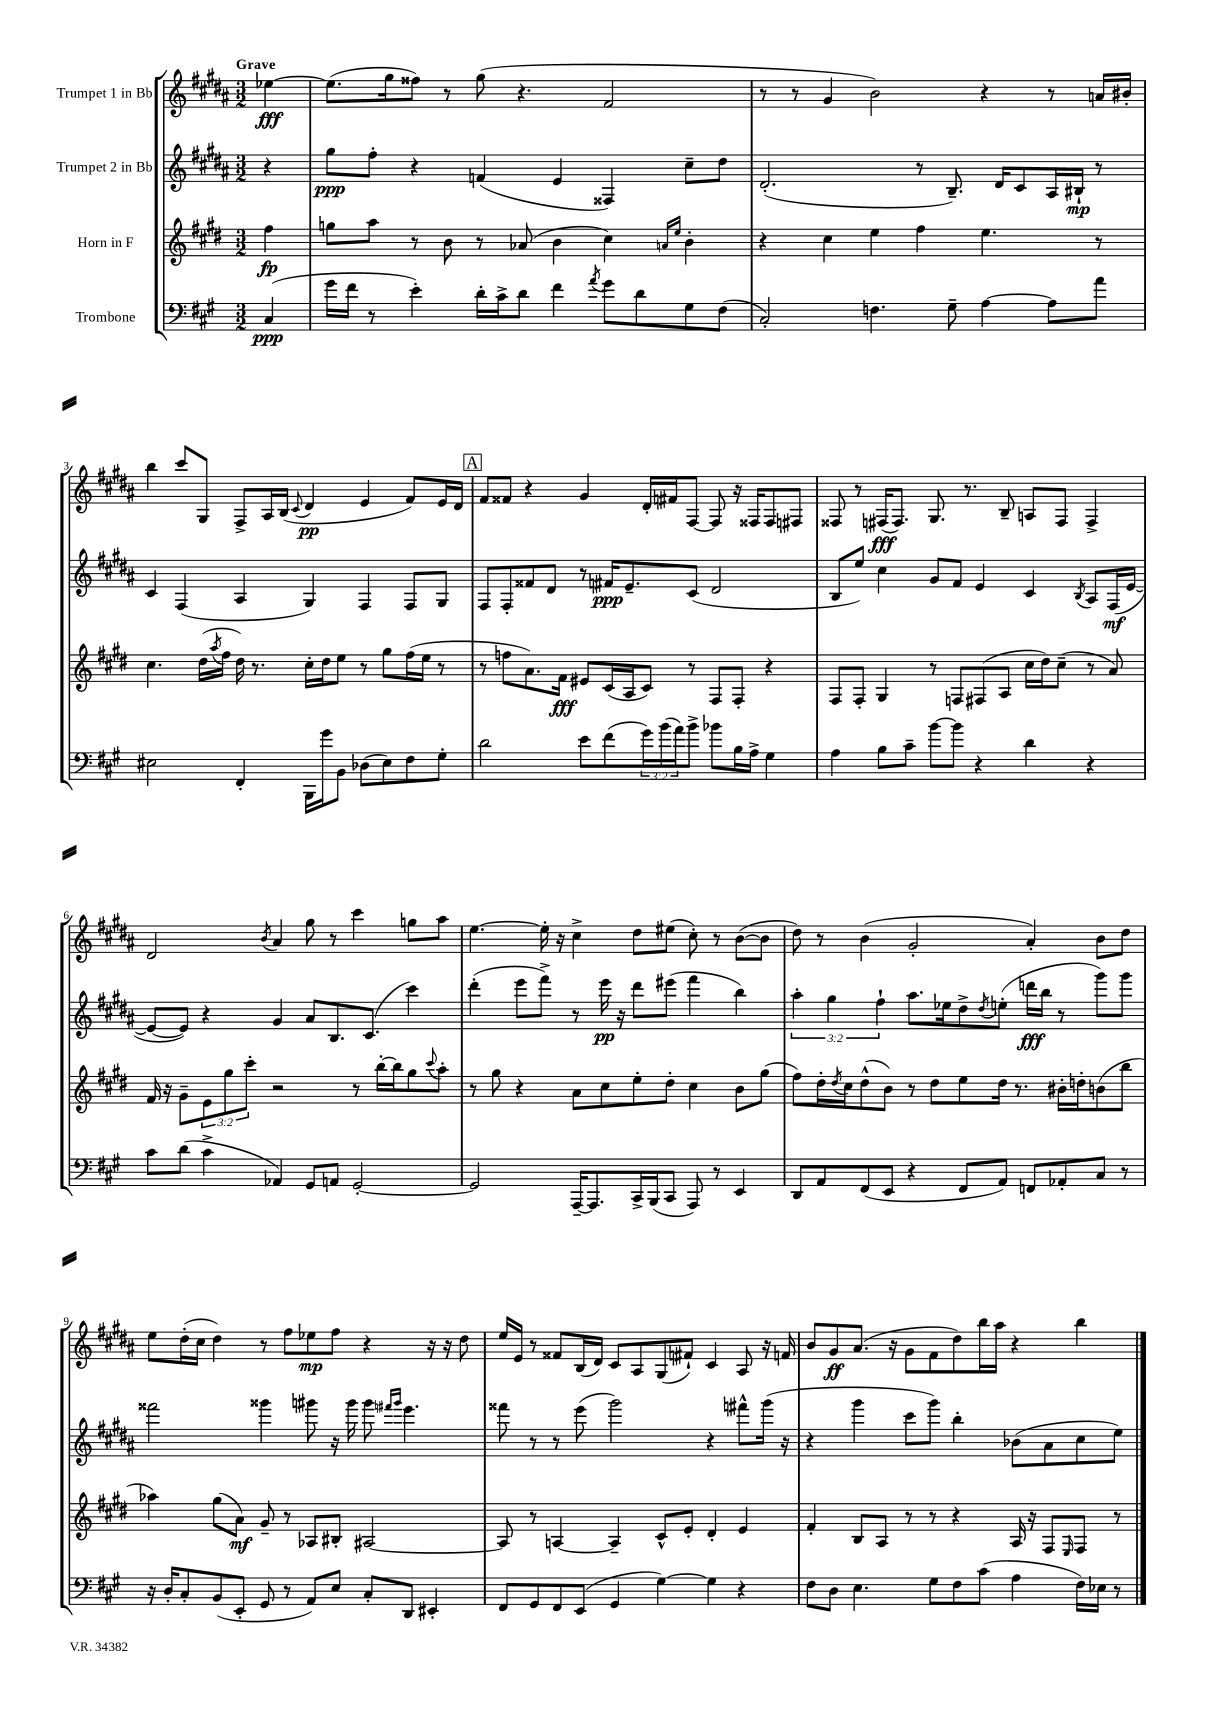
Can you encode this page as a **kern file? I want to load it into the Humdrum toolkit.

**kern	**dynam	**kern	**dynam	**kern	**dynam	**kern	**dynam
*part4	*part4	*part3	*part3	*part2	*part2	*part1	*part1
*staff4	*staff4	*staff3	*staff3	*staff2	*staff2	*staff1	*staff1
*I"Trombone	*	*I"Horn in F	*	*I"Trumpet 2 in Bb	*	*I"Trumpet 1 in Bb	*
*clefF4	*	*clefG2	*	*clefG2	*	*clefG2	*
*k[f#c#g#]	*	*k[f#c#g#d#]	*	*k[f#c#g#d#a#]	*	*k[f#c#g#d#a#]	*
*M3/2	*	*M3/2	*	*M3/2	*	*M3/2	*
=	=	=	=	=	=	=	=
!	!	!	!	!	!	!LO:TX:a:B:t=Grave	!
(4C#/	ppp	4ff#\	fp	4r	.	[4ee-X\	fff
=1	=1	=1	=1	=1	=1	=1	=1
16g#\LL	.	8ggn\L	.	8gg#\L	ppp	(8.ee-\L]	.
16f#\JJ	.	.	.	.	.	.	.
8r	.	8aa\J	.	8ff#'\J	.	.	.
.	.	.	.	.	.	16gg#\k	.
4e'\)	.	8r	.	4r	.	8ff##X\J)	.
.	.	8b\	.	.	.	8r	.
16d'\LL	.	8r	.	(4fn/	.	(8gg#\	.
16c#^\J	.	.	.	.	.	.	.
8d\J	.	(8a-X/	.	.	.	4.r	.
4f#\	.	4b\	.	4e/	.	.	.
8qa/	.	.	.	.	.	.	.
8g#\L	.	4cc#\)	.	4F##X/)	.	2f#/	.
8d\	.	.	.	.	.	.	.
.	.	16qqan/LL	.	.	.	.	.
.	.	16qqee/JJ	.	.	.	.	.
8G#\	.	4b'\	.	8cc#~\L	.	.	.
(8F#\J	.	.	.	8dd#\J	.	.	.
=2	=2	=2	=2	=2	=2	=2	=2
2C#'/)	.	4r	.	(2.d#'/	.	8r	.
.	.	.	.	.	.	8r	.
.	.	4cc#\	.	.	.	4g#/	.
4.Fn\	.	4ee\	.	.	.	2b\)	.
.	.	4ff#\	.	8r	.	.	.
8G#~\	.	.	.	8.B~/)	.	.	.
[4A\	.	4.ee\	.	.	.	4r	.
.	.	.	.	16d#/KL	.	.	.
.	.	.	.	8c#/	.	.	.
8A\L]	.	.	.	16A#/L	.	8r	.
.	.	.	.	16B#X`/JJ	mp	.	.
8a\J	.	8r	.	8r	.	16an/LL	.
.	.	.	.	.	.	16b#X'/JJ	.
!!LO:LB:g=z
=3	=3	=3	=3	=3	=3	=3	=3
2E#X\	.	4.cc#\	.	4c#/	.	4bb\	.
.	.	.	.	(4F#/	.	8ccc#/L	.
.	.	(16dd#\LL	.	.	.	8G#/J	.
.	.	8qaa/	.	.	.	.	.
.	.	16ff#\JJ	.	.	.	.	.
4FF#'/	.	16dd#\)	.	4A#/	.	8F#^/L	.
.	.	8.r	.	.	.	.	.
.	.	.	.	.	.	16A#/L	.
.	.	.	.	.	.	(16B/JJ	.
.	.	.	.	.	.	8qqc#/	.
16BBB\LL	.	16cc#'\LL	.	4G#/)	.	4d#/	pp
16g#\J	.	16dd#\J	.	.	.	.	.
8BB\J	.	8ee\J	.	.	.	.	.
(8D-X\L	.	8r	.	4F#/	.	4e/	.
8E#\)	.	8gg#\L	.	.	.	.	.
8F#\	.	(16ff#\L	.	8F#/L	.	8f#/L)	.
.	.	16ee\JJ	.	.	.	.	.
8G#'\J	.	8r	.	8G#/J	.	16e/L	.
.	.	.	.	.	.	16d#/JJ	.
!!LO:REH:place=s1:t=A
=4	=4	=4	=4	=4	=4	=4	=4
2d\	.	8r	.	8F#/L	.	8f#/L	.
.	.	8ffn\L	.	8F#'/	.	8f##X/J	.
.	.	8.a\)	.	8f##X/	.	4r	.
.	.	.	.	8d#/J	.	.	.
.	.	16f#\Jk	fff	.	.	.	.
8e\L	.	8e#X/L	.	8r	.	4g#/	.
(8f#\	.	(16c#/L	.	16f#X/KL	ppp	.	.
.	.	16A/J	.	8.e~/	.	.	.
24g#\L)	.	8c#/J)	.	.	.	16d#'/LL	.
(24b\	.	.	.	.	.	.	.
.	.	.	.	.	.	16f#X/J	.
24a\J)	.	.	.	.	.	.	.
8b^\J	.	8r	.	(8c#/J	.	[8F#/J	.
8b-X\L	.	8F#/L	.	2d#/	.	8F#/]	.
16B\L	.	8F#'/J	.	.	.	16r	.
16A^\JJ	.	.	.	.	.	16F##X/KL	.
4G#\	.	4r	.	.	.	8F##/	.
.	.	.	.	.	.	8F#X/J	.
=5	=5	=5	=5	=5	=5	=5	=5
4A\	.	8F#/L	.	8B/L	.	8F##X/	.
.	.	8F#'/J	.	8ee/J)	.	8r	.
8B\L	.	4G#/	.	4cc#\	.	(16F#X/KL	fff
.	.	.	.	.	.	8.F#/J)	.
8c#~\J	.	.	.	.	.	.	.
[8b\L	.	8r	.	8g#/L	.	8.G#/	.
8b\J]	.	8Fn/L	.	8f#/J	.	.	.
.	.	.	.	.	.	8.r	.
4r	.	(8F#X/	.	4e/	.	.	.
.	.	8A/J	.	.	.	8B~/	.
4d\	.	16cc#\LL	.	4c#/	.	8An/L	.
.	.	16dd#\J)	.	.	.	.	.
.	.	(8cc#~\J	.	.	.	8F#/J	.
.	.	.	.	8qB/	.	.	.
4r	.	8r	.	8A#/L	.	4F#^/	.
.	.	8a/)	.	(16F#/L	mf	.	.
.	.	.	.	[16e/JJ	.	.	.
!!LO:LB:g=z
=6	=6	=6	=6	=6	=6	=6	=6
8c#\L	.	16f#/	.	8e/L_	.	2d#/	.
.	.	16r	.	.	.	.	.
(8d\J	.	8g#~\L	.	8e/J])	.	.	.
4c#^\	.	12e\	.	4r	.	.	.
.	.	12gg#\	.	.	.	.	.
.	.	12ccc#'\J	.	.	.	.	.
.	.	.	.	.	.	8qb/	.
4AA-X/)	.	2r	.	4g#/	.	4a#/	.
8GG#/L	.	.	.	8a#/L	.	8gg#\	.
8AAn/J	.	.	.	8.B/	.	8r	.
[2GG#'/	.	8r	.	.	.	4ccc#\	.
.	.	.	.	(8.c#/J	.	.	.
.	.	[16bb'\LL	.	.	.	.	.
.	.	16bb\J]	.	.	.	.	.
.	.	8gg#\	.	4ccc#\)	.	8ggn\L	.
.	.	8qqccc#/	.	.	.	.	.
.	.	8aa'\J	.	.	.	8aa#\J	.
=7	=7	=7	=7	=7	=7	=7	=7
2GG#/]	.	8r	.	(4ddd#'\	.	[4.ee\	.
.	.	8gg#\	.	.	.	.	.
.	.	4r	.	8eee\L	.	.	.
.	.	.	.	8fff#^\J)	.	16ee'\]	.
.	.	.	.	.	.	16r	.
[16AAA~/KL	.	8a\L	.	8r	.	4cc#^\	.
8.AAA/]	.	.	.	.	.	.	.
.	.	8cc#\	.	16eee\	pp	.	.
.	.	.	.	16r	.	.	.
16CC#^/L	.	8ee'\	.	8ddd#\L	.	8dd#\L	.
(16BBB/J	.	.	.	.	.	.	.
8CC#/J	.	8dd#'\J	.	(8eee#X\J	.	(8ee#X\J	.
8AAA/)	.	4cc#\	.	4fff#\	.	8cc#'\)	.
8r	.	.	.	.	.	8r	.
4EE/	.	8b\L	.	4bb\)	.	([8b\L	.
.	.	(8gg#\J	.	.	.	8b\J]	.
=8	=8	=8	=8	=8	=8	=8	=8
8DD/L	.	8ff#\L)	.	6aa#'\	.	8dd#\)	.
8AA/	.	16dd#'\L	.	.	.	8r	.
.	.	.	.	6gg#\	.	.	.
.	.	8qdd#/	.	.	.	.	.
.	.	16cc#\J	.	.	.	.	.
(8FF#/	.	(8dd#^^\	.	.	.	(4b\	.
.	.	.	.	6ff#`\	.	.	.
8EE/J	.	8b\J)	.	.	.	.	.
4r	.	8r	.	8.aa#\L	.	2g#'/	.
.	.	8dd#\L	.	.	.	.	.
.	.	.	.	16ee-X\k	.	.	.
8FF#/L	.	8ee\	.	8dd#^\	.	.	.
.	.	.	.	8qdd#/	.	.	.
8AA/J)	.	16dd#\Jk	.	(8een'\J	.	.	.
.	.	8.r	.	.	.	.	.
8FFn/L	.	.	.	16dddn\LL	fff	4a#'/)	.
.	.	.	.	16bb\JJ	.	.	.
8AA-X'/	.	16b#X'\LL	.	8r	.	.	.
.	.	16ddn'\J	.	.	.	.	.
8C#/J	.	(8bn\	.	8ggg#\L)	.	8b\L	.
8r	.	8bb\J	.	8ggg#\J	.	8dd#\J	.
!!LO:LB:g=z
=9	=9	=9	=9	=9	=9	=9	=9
16r	.	4aa-X\)	.	2fff##X\	.	8ee\L	.
16D'/KL	.	.	.	.	.	.	.
8C#'/	.	.	.	.	.	(16dd#'\L	.
.	.	.	.	.	.	16cc#\JJ	.
(8BB/	.	(8gg#\L	.	.	.	4dd#\)	.
8EE'/J	.	8a\J)	mf	.	.	.	.
8GG#/	.	8g#~/	.	4ggg##X\	.	8r	.
8r	.	8r	.	.	.	8ff#\L	.
8AA/L)	.	8A-X/L	.	8ggg#X\	.	8ee-X\	mp
8E/J	.	8B#X'/J	.	16r	.	8ff#\J	.
.	.	.	.	16ggg#\	.	.	.
8C#'/L	.	[2A#X/	.	8ggg#\	.	4r	.
.	.	.	.	16qqfff#X/LL	.	.	.
.	.	.	.	16qqggg#/JJ	.	.	.
8DD/J	.	.	.	4.eee\	.	.	.
4EE#X'/	.	.	.	.	.	16r	.
.	.	.	.	.	.	16r	.
.	.	.	.	.	.	8dd#\	.
=10	=10	=10	=10	=10	=10	=10	=10
8FF#/L	.	8A#/]	.	8fff##X\	.	16ee/LL	.
.	.	.	.	.	.	16e/JJ	.
8GG#/	.	8r	.	8r	.	8r	.
8FF#/	.	[4An/	.	8r	.	8f##X/L	.
(8EE/J	.	.	.	(8eee\	.	(16B/L	.
.	.	.	.	.	.	16d#/JJ)	.
4GG#/	.	4A~/]	.	2ggg#\)	.	8c#/L	.
.	.	.	.	.	.	8A#/	.
[4G#\)	.	8c#^^/L	.	.	.	(8G#/	.
.	.	8e'/J	.	.	.	8f#X`/J)	.
4G#\]	.	4d#'/	.	4r	.	4c#/	.
4r	.	4e/	.	8fff#X^^\L	.	8A#/	.
.	.	.	.	(16ggg#\Jk	.	16r	.
.	.	.	.	16r	.	16fn/	.
=11	=11	=11	=11	=11	=11	=11	=11
8F#\L	.	4f#'/	.	4r	.	8b/L	.
8D\J	.	.	.	.	.	8g#/	ff
4.E\	.	8B/L	.	4ggg#\	.	(8.a#/J	.
.	.	8A/J	.	.	.	.	.
.	.	.	.	.	.	16r	.
.	.	8r	.	8ccc#\L	.	8g#\L	.
8G#\L	.	8r	.	8ggg#\J)	.	8f#\	.
8F#\	.	4r	.	4bb'\	.	8dd#\)	.
(8c#\J	.	.	.	.	.	16bb\L	.
.	.	.	.	.	.	16aa#\JJ	.
4A\	.	16A/	.	(8b-X\L	.	4r	.
.	.	16r	.	.	.	.	.
.	.	8F#/L	.	8a#\	.	.	.
.	.	16qqE/	.	.	.	.	.
16F#\LL)	.	8F#/J	.	8cc#\	.	4bb\	.
16E-X\JJ	.	.	.	.	.	.	.
8r	.	8r	.	8ee\J)	.	.	.
==	==	==	==	==	==	==	==
*-	*-	*-	*-	*-	*-	*-	*-
